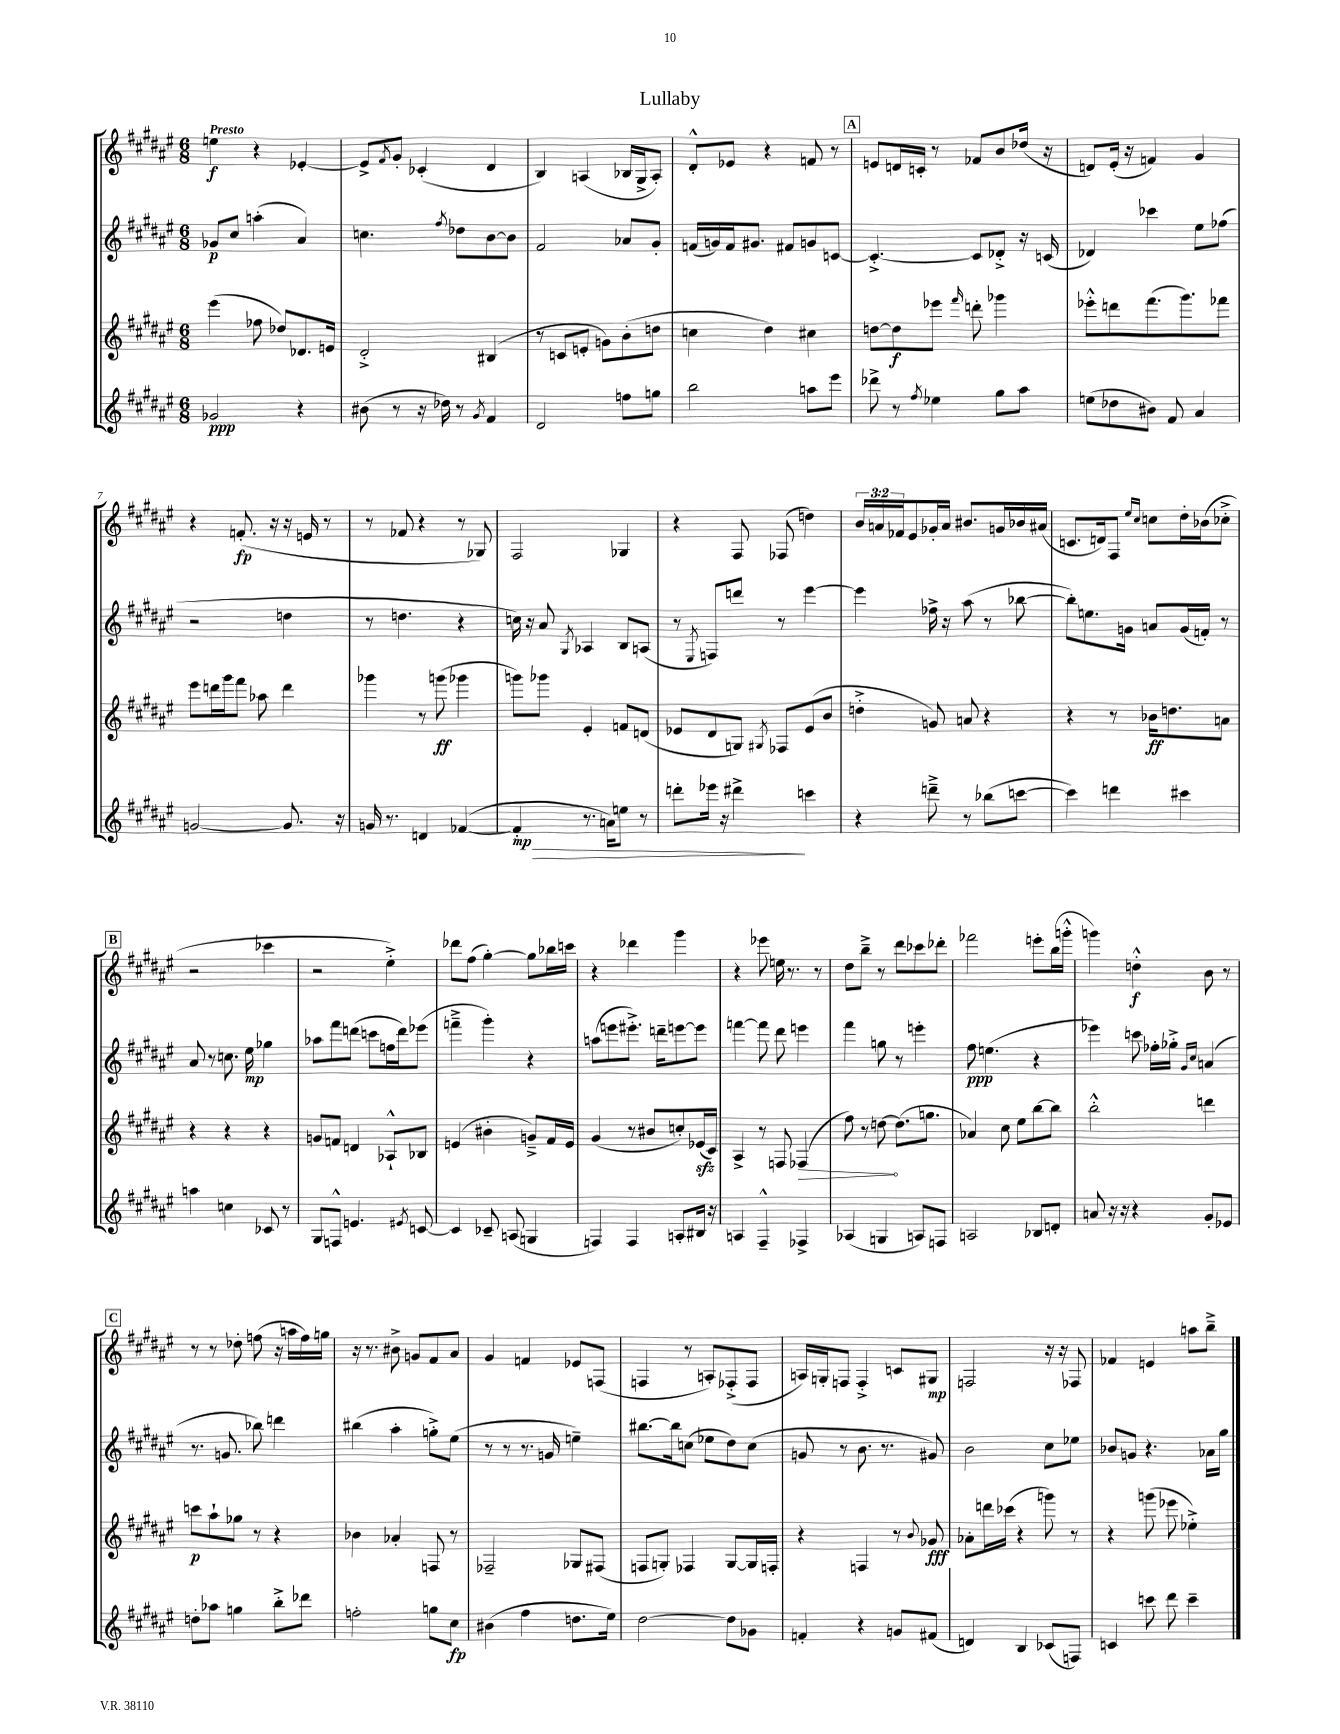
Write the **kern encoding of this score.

**kern	**kern	**kern	**kern
*staff4	*staff3	*staff2	*staff1
*clefG2	*clefG2	*clefG2	*clefG2
*k[f#c#g#d#a#e#]	*k[f#c#g#d#a#e#]	*k[f#c#g#d#a#e#]	*k[f#c#g#d#a#e#]
*M6/8	*M6/8	*M6/8	*M6/8
2g-/	(4eee#\	8g-/L	4ee\
.	.	8cc#/J	.
.	8ff-\	(4aa'\	4r
.	8dd-/L)	.	.
4r	8.d-/	4a#/)	[4e-'/
.	16e/Jk	.	.
=	=	=	=
(8b#\	2d#'^/	4.cc\	8e-^/]L
.	.	.	8qf#/
8r	.	.	8g#'/J
16r	.	.	(4c-'/
16dd-\)	.	.	.
.	.	8qff#/	.
8r	.	8dd-\L	.
8qg#/	.	.	.
4f#/	(4B#/	[8b\	4d#/
.	.	8b\]J	.
=	=	=	=
2d#/	8r	2f#/	4B/)
.	8c/L	.	.
.	8e'/J	.	(4A/
.	8g\L)	.	.
8ff\L	(8b'\	8a-/L	16B-/LL
.	.	.	16G#^/J
8gg\J	8dd\J	8g#'/J	8A'/J)
=	=	=	=
2bb\	4cc\	(16f/LL	8d#'^^/L
.	.	16g/)	.
.	.	16f/J	8e-/J
.	.	8.g#/J	.
.	4dd#\)	.	4r
.	.	8f#/L	.
8aa\L	4cc#\	8g/	8f/
8eee#\J	.	[8c/J	8r
=	=	=	=
8ddd-^\	[8dd\L	4.c'^/_	8e/L
8r	8dd\]	.	16d/L
.	.	.	16c'/JJ
8qff#/	.	.	.
4ee-\	8eee-\J	.	8r
.	16qqfff#/	.	.
.	8ddd'\	8c/]L	8f-/L
8gg#\L	4ggg-\	8d-'^/J	8b/
8aa#\J	.	16r	(16dd-/Jk
.	.	(16c/	16r
=	=	=	=
(8ee\L	8eee-'^^\L	4d-/)	8d/L)
8dd-\	8ddd\	.	(16e#'/Jk
.	.	.	16r
8b#\J)	(8.fff#\	4ccc-\	4f/)
8f#/	.	.	.
.	8.ggg#\)	.	.
4a#/	.	8ee#\L	4g#/
.	8fff-\J	(8ff-\J	.
=	=	=	=
[2g/	8eee#\L	2r	4r
.	16ddd\L	.	.
.	16ggg#\J	.	.
.	8fff#\J	.	(8.f'/
.	8aa-\	.	.
.	.	.	16r
8.g/]	4ddd\	4dd\	16r
.	.	.	16e/
.	.	.	8r
16r	.	.	.
=	=	=	=
16g/	4ggg-\	8r	8r
8.r	.	.	.
.	.	4.dd\	8f-/
4d/	8r	.	4r
.	(8ggg\	.	.
([4f-/	4ggg-\	4r	8r
.	.	.	8G-/)
=	=	=	=
4f-'/]	8ggg\L)	16cc\)	2F#/
.	.	16r	.
.	8ggg-\J	8a#/	.
.	.	8qG#/	.
8.r	4e#'/	4A-/	.
16a\LK)	.	.	.
8ee\J	8f/L	8B/L	4G-/
8r	(8d/J	(8A/J	.
=	=	=	=
8ddd'\L	8e-/L	8r	4r
.	.	8qE#/	.
16eee-\Jk	8d#/	8F/L)	.
16r	.	.	.
4ddd#^\	8G/J)	8ddd/J	8F#/
.	8qG#/	.	.
.	8F-/L	8r	(8F-/
4ccc\	(8e-/	[4eee#\	4dd\)
.	8b/J	.	.
=	=	=	=
4r	4dd'^\	4eee#\]	24b/LL
.	.	.	24a/
.	.	.	24f-/J
.	.	.	8e#/
8ddd~^\	8g/)	16ff-^\	16g-'/L
.	.	16r	16a/JJ
8r	8a/	(8aa#\	8.b#/L
(8bb-\L	4r	8r	.
.	.	.	16g/L
[8ccc\J	.	[8bb-\	16b-/
.	.	.	(16a#/JJ
=	=	=	=
4ccc\])	4r	8bb-'\]L)	8.c/L
.	.	8.ee\	.
.	.	.	16d/k)
4ddd\	8r	.	8F#/J
.	.	16g\Jk	.
.	.	.	16qqee#/LL
.	.	.	16qqcc#/JJ
.	16b-\LK	8a/L	8cc\L
.	8.dd\	.	.
4ccc#\	.	(16g/L	16dd#'\L
.	.	16f'/JJ)	(16b-\J
.	8a\J	8r	8cc-'^\J
=	=	=	=
4aa\	4r	8a#/	2r
.	.	8r	.
4cc\	4r	8.cc\	.
.	.	16ee#\	.
8c-/	4r	4gg-\	4ccc-\
8r	.	.	.
=	=	=	=
8G#/L	8g/L	8aa-\L	2r
8F^^/J	8f/J	8fff#\	.
4.e/	4d/	(8ddd\J	.
.	.	8ccc\L	.
.	8A-`^^/L	16ff\L	4ee#'^\)
.	.	16ddd\J)	.
8qe#/	.	.	.
[8c/	8B-/J	(8eee-\J	.
=	=	=	=
4c/]	(4e/	4fff~^\	8ddd-\L
.	.	.	(8ff#\J
8c-~/	4b#'\	4ggg#'\)	[4gg#'\)
(8A/	.	.	.
4G/	8g~^/L)	4r	8gg#\]L
.	16f#/L	.	16bb-\L
.	16e/JJ	.	16ccc\JJ
=	=	=	=
4F/)	(4g#/	(8aa\L	4r
.	.	8eee\	.
4F/	8r	8.eee#'^\J)	4ddd-\
.	8b#/L	.	.
.	.	16ddd~\LK	.
8A'/L	8cc'/)	[8eee\	4ggg#\
16B#/Jk	(16e-/L	8eee\]J	.
16r	16c#/JJ)	.	.
=	=	=	=
4A/	4A#^/	[4fff\	4r
4F#~^^/	8r	8fff\]	8eee-\
.	8F/	8ddd#\	16ee\
.	.	.	8.r
4F-^/	(4F-/	4eee\	.
.	.	.	8r
=	=	=	=
(4A-/	8ff#\)	4fff#\	8dd#\L
.	8r	.	8bb~^\J
4G/	[8dd\	8gg\	8r
.	(8.dd\]L	8r	8ddd#\L
8A/L)	.	4eee'\	8ccc-\
.	8.gg\J	.	.
8F/J	.	.	8ddd-'\J
=	=	=	=
2A/	4a-/)	8ff#\	2fff-\
.	.	(4.ee\	.
.	8cc#\	.	.
.	8ee#\L	.	.
8B-/L	[8bb\	4r	8eee'\L
8d'/J	8bb\]J	.	(16bb\L
.	.	.	16ggg'^^\JJ
=	=	=	=
8a/	2bb'^^\	4eee-\)	4ggg\)
16r	.	.	.
16r	.	.	.
4r	.	8ccc\	4dd'^^\
.	.	16ff-'\LL	.
.	.	16gg-'^\JJ	.
.	.	16qqg#/LL	.
.	.	16qqcc#/JJ	.
8g#'/L	4ddd\	(4a/	8b\
8e-/J	.	.	8r
=	=	=	=
8dd'\L	8ccc\L	8.r	8r
8aa-\J	8aa#`\	.	8r
.	.	8.g/	.
4gg\	8gg-\J	.	8dd-'\
.	8r	8bb-\)	(8ff\
8bb'^\L	4r	4ddd\	16r
.	.	.	16aa\LL
8ddd-\J	.	.	16ff\)
.	.	.	16gg\JJ
=	=	=	=
2ff'\	4b-\	(4bb#\	16r
.	.	.	8.r
.	4a-'/	4aa#'\	8b#^\
.	.	.	8g/L
8gg\L	8F/	8gg'^\L)	8f#/
8cc#\J	8r	(8ee#\J	8a#/J
=	=	=	=
(4b#\	2F-~/	8r	4g#/
.	.	8r	.
4ff#\	.	8.r	4f/
.	.	16g/	.
8.dd\L	8G-/L	4ee~\)	8e-/L
.	(8F#/J	.	(8F/J
16ee#\Jk)	.	.	.
=	=	=	=
[2dd#\	8F/L	[8.bb#\L	4F/
.	8G'/J)	.	.
.	.	16bb#\]k	.
.	4F-/	(8cc\J	8r
.	.	8ee-\L	8A'/L)
8dd#\]L	[8G/L	8dd#\)	(8F-'^/
8g-\J	16G/]L	(8cc\J	8F-/J
.	16F'/JJ	.	.
=	=	=	=
4f'/	4r	8g/	16A/LL)
.	.	.	16G'/J
.	.	8r	8F/J
4r	4F/	8.b\	4F'^/
.	.	8.r	.
8g/L	8r	.	8c/L
.	8qqb/	.	.
(8f#/J	8g-/	8g#/)	8G#/J
=	=	=	=
4d/)	8a-'\L	2b\	2F/
.	16ddd\L	.	.
.	(16ccc-\JJ	.	.
4B/	4r	.	.
(8c-/L	8ggg\)	8cc#\L	16r
.	.	.	16r
8F/J)	8r	8ee-\J	8F-/
=	=	=	=
4c/	4r	8b-/L	4f-/
.	.	8g/J	.
8ccc\	(8ggg\	4.r	4e/
8ddd#\	8eee-\	.	.
4ccc~\	4ee-'^\)	.	8aa\L
.	.	16a-\LL	8bb~^\J
.	.	16gg#\JJ	.
==	==	==	==
*-	*-	*-	*-
